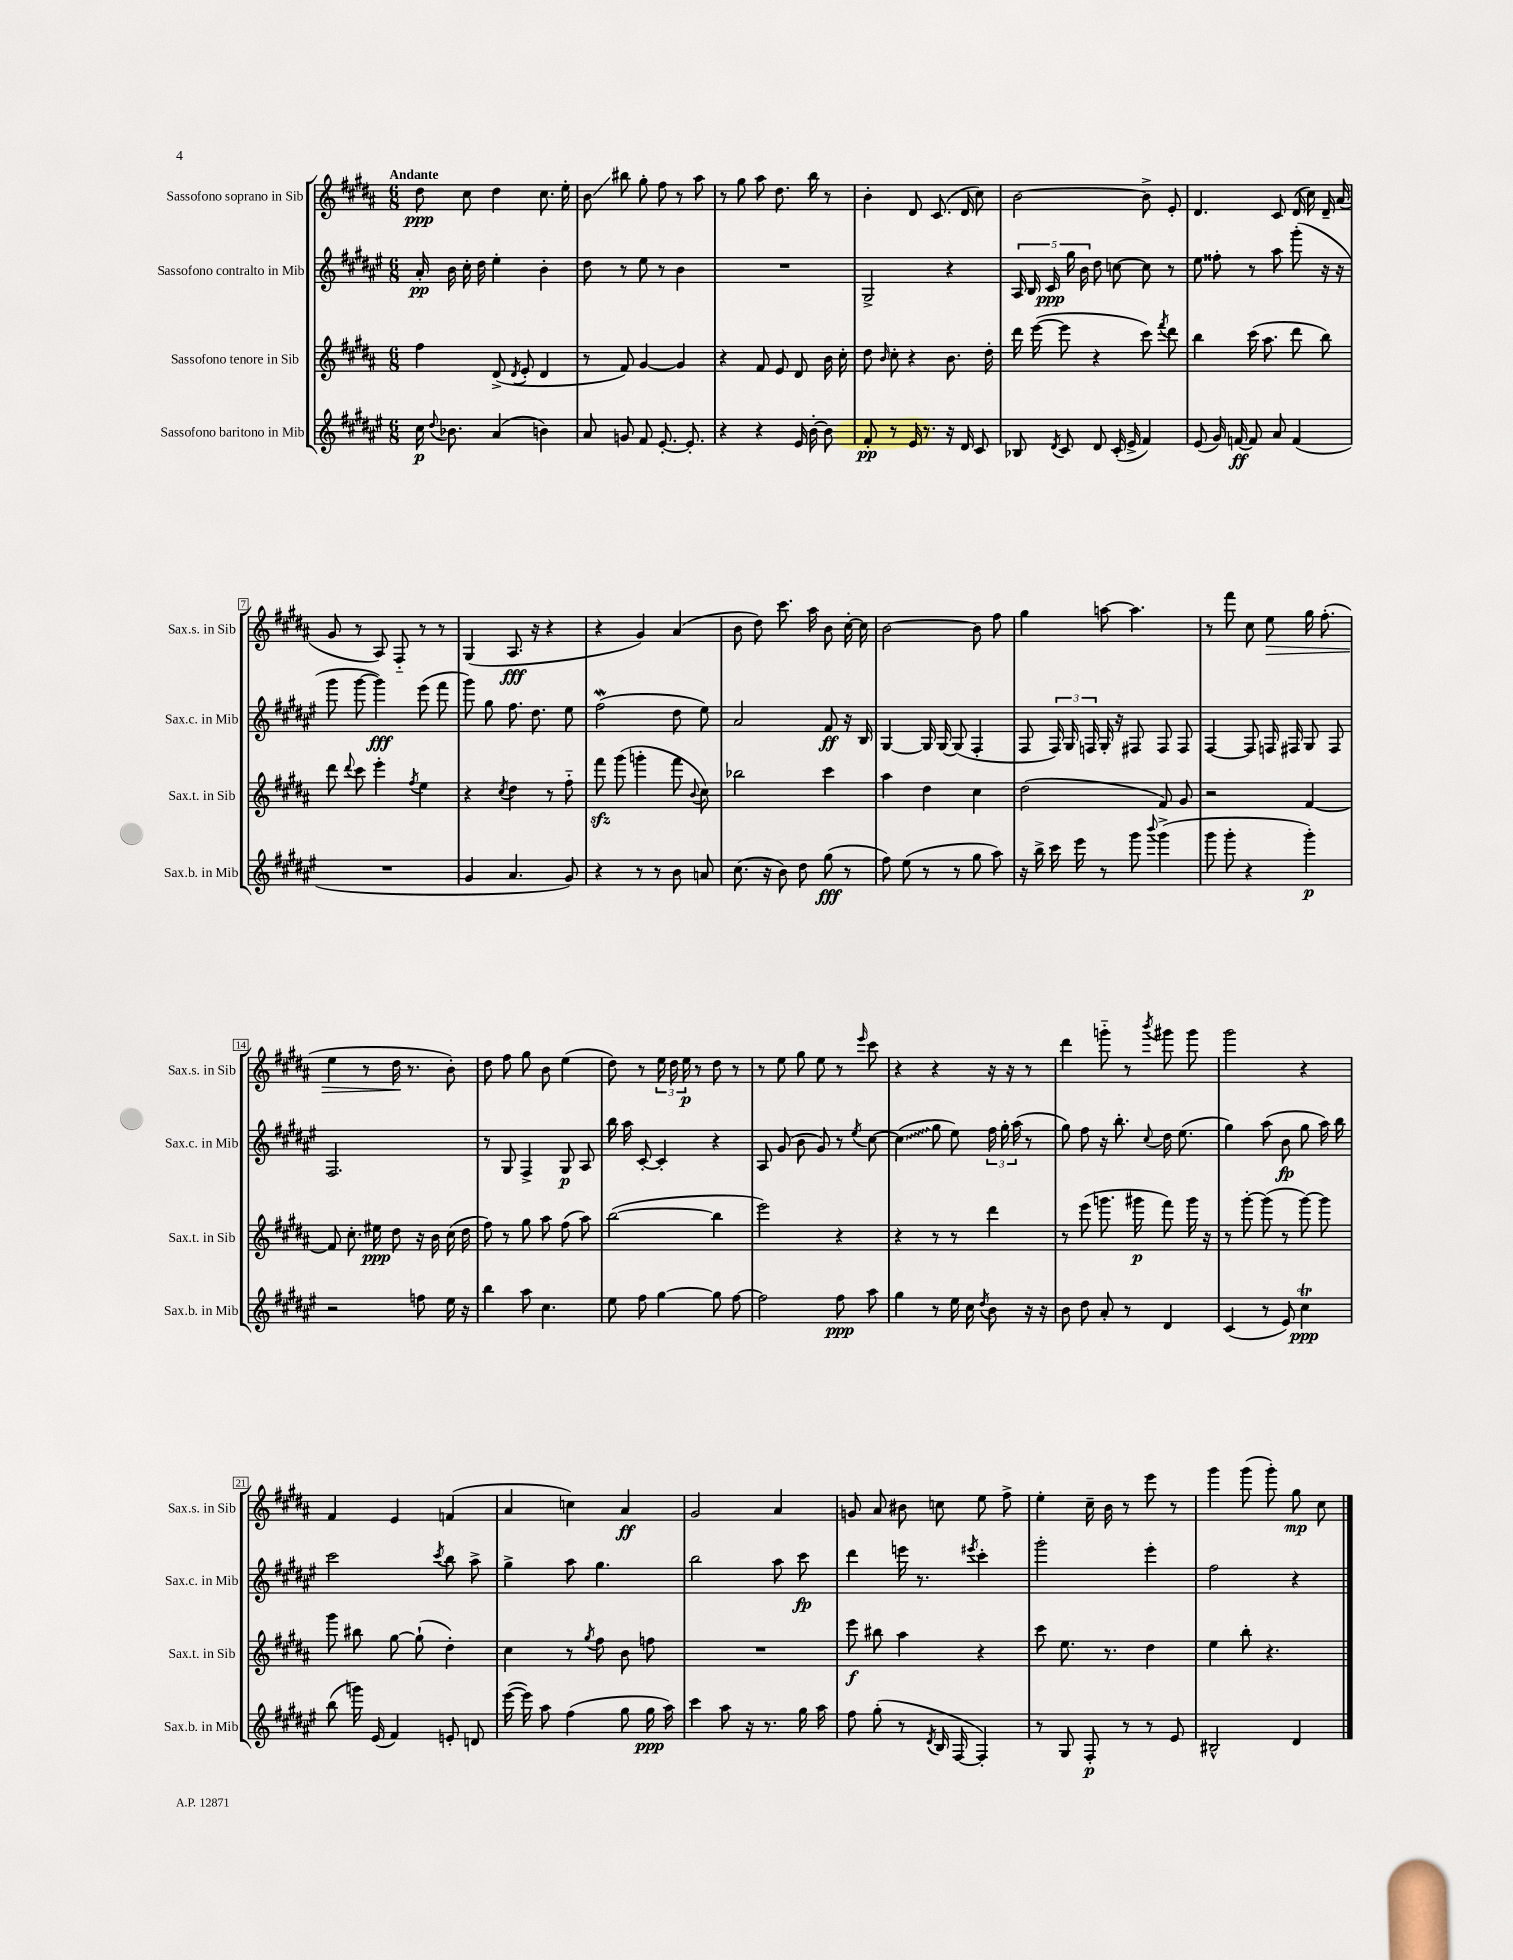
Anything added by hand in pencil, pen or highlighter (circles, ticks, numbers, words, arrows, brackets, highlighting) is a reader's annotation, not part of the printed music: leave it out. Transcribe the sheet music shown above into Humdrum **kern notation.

**kern	**kern	**kern	**kern
*staff4	*staff3	*staff2	*staff1
*clefG2	*clefG2	*clefG2	*clefG2
*k[f#c#g#d#a#e#]	*k[f#c#g#d#a#]	*k[f#c#g#d#a#e#]	*k[f#c#g#d#a#]
*M6/8	*M6/8	*M6/8	*M6/8
16cc#	4ff#	16a#'	8dd#
8qqdd#	.	.	.
8.b-	.	16b	.
.	.	16cc#'	8cc#
.	.	16dd#	.
(4a#	(8d#^	4ee#'	4dd#
.	8qd#	.	.
.	8e'	.	.
4b)	4d#	4b'	8.cc#
.	.	.	16ee'
=	=	=	=
8a#	8r	8dd#	8b
8g	8f#)	8r	8bb#
8f#	[4g#	8ee#	8gg#'
[8.e#'	.	8r	8ff#
.	4g#]	4b	8r
8.e#']	.	.	.
.	.	.	8aa#
=	=	=	=
4r	4r	2.r	8r
.	.	.	8gg#
4r	8f#	.	8aa#
.	8e	.	8.dd#
16e#	8d#	.	.
[16b'	.	.	16bb
8b]	16b	.	8r
.	16cc#'	.	.
=	=	=	=
8f#'	8dd#	2G#^	4b'
.	16qqb	.	.
8r	8cc#'	.	.
16e#	4r	.	8d#
8.r	.	.	.
.	.	.	(8.c#
16r	8.b	4r	.
16d#	.	.	16d#
8c#	.	.	8cc#)
.	16dd#'	.	.
=	=	=	=
8B-	16ddd#	20A#	[2b
.	.	20B	.
.	([16eee	.	.
.	.	20c#	.
8qd#	.	.	.
8c#	8eee]	.	.
.	.	20gg#	.
.	.	20b	.
8d#	4r	8dd#	.
(16c#'	.	[8cc	.
16e#^	.	.	.
4f#)	8ccc#)	8cc]	8b^]
.	8qfff#	.	.
.	8ddd#	8r	8e'
=	=	=	=
(8e#	4bb	8ee#	4.d#
16g#)	.	8ff##'	.
[16f	.	.	.
8f]	(16ccc#	8r	.
.	8.aa#	.	.
8a#	.	8aa#	8c#
(4f	8ddd#	(8ggg#'	(16d#
.	.	.	16cc#)
.	8bb)	16r	16d#~
.	.	16r	(16a#
=	=	=	=
2.r	8ddd#	8ggg#	8g#
.	8qqddd#	.	.
.	8ccc#	[8ggg#	8r
.	4eee'	4ggg#])	8A#)
.	.	.	8F#'~
.	8qff#	.	.
.	4ee	(8eee#	8r
.	.	8fff#	8r
=	=	=	=
4g#	4r	8ggg#)	(4G#
.	.	8gg#	.
.	8qcc#	.	.
4.a#	4dd#	8.ff#	8.A#
.	.	8.dd#	16r
.	8r	.	4r
8g#)	8ff#'~	8ee#	.
=	=	=	=
4r	8fff#	(2ff#	4r
.	(8ggg#	.	.
8r	4ggg'	.	4g#)
8r	.	.	.
8b	8fff#	8dd#	(4a#
.	8qqb	.	.
8a	8cc#)	8ee#)	.
=	=	=	=
(8.cc#	2bb-	2a#	8b
.	.	.	8dd#)
16r	.	.	.
8b)	.	.	8.ccc#
8dd#	.	.	.
.	.	.	16aa#
(8gg#	4ccc#	8f#	8b
8r	.	16r	[16cc#'
.	.	16B	16cc#]
=	=	=	=
8ff#)	4aa#	[4G#	[2b
(8ee#	.	.	.
8r	4dd#	16G#]	.
.	.	[16G#	.
8r	.	(8G#]	.
8gg#	4cc#	4F#'	8b]
8aa#)	.	.	8ff#
=	=	=	=
16r	(2dd#	8F#	4gg#
16bb^	.	.	.
16ccc#	.	24F#)	.
.	.	24G#	.
16eee#	.	.	.
.	.	24F	.
8r	.	16G#'	[8aa
.	.	16r	.
8ggg#	.	8F#	4.aa]
8qqbbb	.	.	.
(4ggg#^	8f#)	8F#	.
.	8g#	8F#	.
=	=	=	=
8ggg#	2r	[4F#	8r
8ggg#'	.	.	8fff#
4r	.	8F#]	8cc#
.	.	16F	8ee
.	.	16F#	.
4ggg#')	[4f#	8G#	16gg#
.	.	.	(8.ff#'
.	.	8F#	.
=	=	=	=
2r	8f#]	2.F#	4ee
.	8.cc#'	.	.
.	.	.	8r
.	16ee#	.	.
.	8dd#	.	16dd#
.	.	.	8.r
8ff	16r	.	.
.	16b	.	.
16ee#	(16cc#	.	8b')
16r	16dd#	.	.
=	=	=	=
4bb	8ff#)	8r	8dd#
.	8r	8G#	8ff#
8aa#	8gg#	4F#^	8gg#
4.cc#	8aa#	.	8b
.	(8ff#	8G#	(4ee
.	8aa#)	8A#	.
=	=	=	=
8ee#	([2bb	16bb	8dd#)
.	.	16aa#	.
8ff#	.	[8c#'	8r
[4gg#	.	4c#']	24ee
.	.	.	24dd#
.	.	.	24ee
.	.	.	8r
8gg#]	4bb]	4r	8dd#
[8ff#	.	.	8r
=	=	=	=
2ff#]	2eee)	8A#	8r
.	.	(8g#	8ee
.	.	8b	8gg#
.	.	8g#)	8ee
8ff#	4r	8r	8r
.	.	8qee#	16qqeee
8aa#	.	[8cc#	8ccc#
=	=	=	=
4gg#	4r	(4cc#]	4r
8r	8r	8gg#	4r
16ee#	8r	8ee#)	.
16cc#	.	.	.
8qdd#	.	.	.
8b	4ddd#	24ff#	16r
.	.	24gg#'	.
.	.	.	16r
.	.	(24aa#	.
16r	.	8r	8r
16r	.	.	.
=	=	=	=
8b	8r	8gg#)	4ddd#
8dd#	(8eee	8ff#	.
8a#'	8.ggg	16r	8ggg'~
.	.	8.bb'	.
8r	.	.	8r
.	16ggg#	.	.
.	.	8qqcc#	8qbbb
4d#	8fff#)	16dd#	8ggg#
.	.	(8.ee#	.
.	16ggg#	.	8ggg#
.	16r	.	.
=	=	=	=
(4c#	8r	4gg#)	2ggg#
.	[8ggg#'	.	.
8r	(8ggg#]	(8aa#	.
8e#)	8r	8b	.
4cc#	[8ggg#)	8gg#	4r
.	8ggg#]	16aa#)	.
.	.	16bb	.
=	=	=	=
(8bb	8ggg#	2ccc#	4f#
16ggg)	8bb#	.	.
(16e#	.	.	.
4f#)	[8gg#	.	4e
.	(8gg#`]	.	.
.	.	8qccc#	.
8e'	4dd#')	8bb	(4f
8d	.	8aa#^	.
=	=	=	=
([16eee#	4cc#	4gg#^	4a#
16eee#])	.	.	.
8aa#	.	.	.
(4ff#	8r	8aa#	4cc)
.	8qgg#	.	.
.	8ff#	4.gg#	.
8gg#	8b	.	4a#
16gg#	8ff	.	.
16aa#)	.	.	.
=	=	=	=
4ccc#	2.r	2bb	2g#
8aa#	.	.	.
16r	.	.	.
8.r	.	.	.
.	.	8aa#	4a#
16gg#	.	8ccc#	.
16aa#	.	.	.
=	=	=	=
8ff#	8eee	4ddd#	8g
(8gg#'	8bb#	.	8a#
8r	4aa#	16eee	8b#
.	.	8.r	.
8qd#	.	.	.
16B	.	.	8cc
[16F#	.	.	.
.	.	8qeee#	.
4F#'])	4r	4ccc#'	8ee
.	.	.	8ff#^
=	=	=	=
8r	8ccc#	2ggg#'	4ee'
8G#	8.ee	.	.
8F#'	.	.	16cc#~
.	8.r	.	16b
8r	.	.	8r
8r	4dd#	4eee#'	8eee
8e#	.	.	8r
=	=	=	=
2B#^^	4ee	2ff#	4ggg#
.	8bb'	.	(8ggg#
.	4.r	.	8ggg#')
4d#	.	4r	8gg#
.	.	.	8cc#
==	==	==	==
*-	*-	*-	*-
